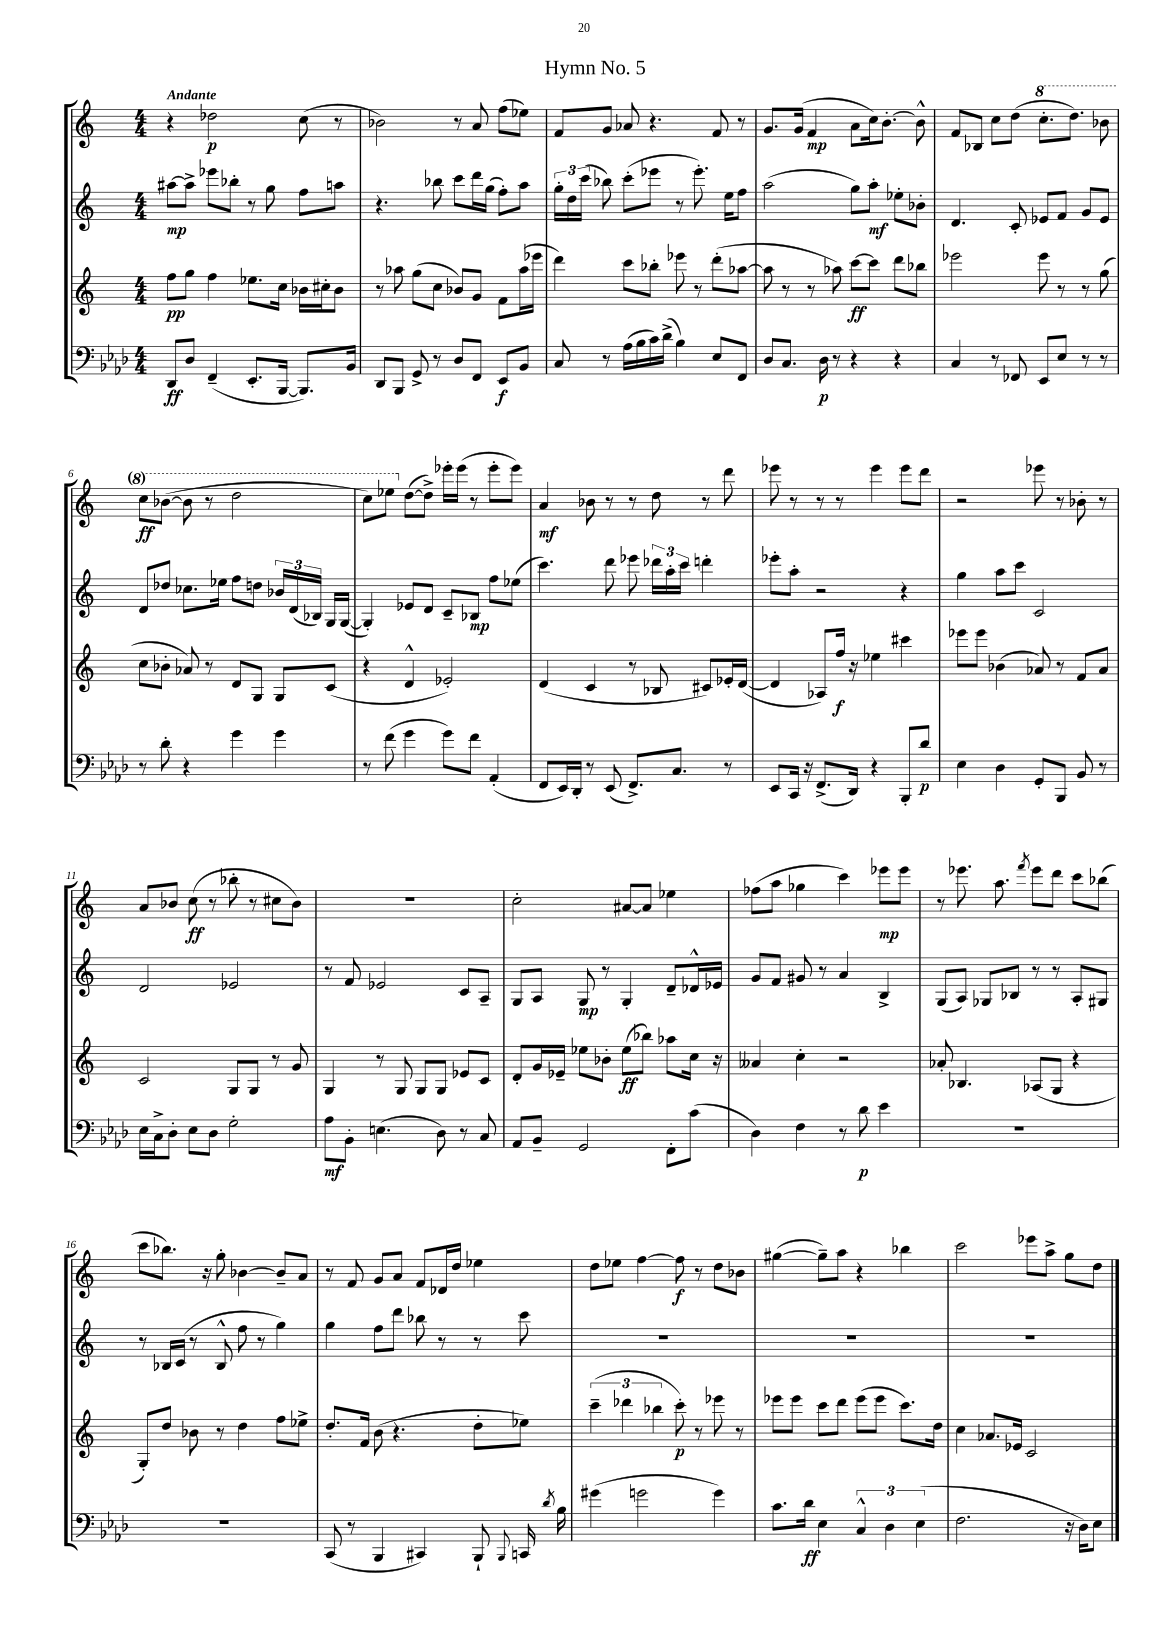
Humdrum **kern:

**kern	**dynam	**kern	**dynam	**kern	**dynam	**kern	**dynam
*part4	*part4	*part3	*part3	*part2	*part2	*part1	*part1
*staff4	*staff4	*staff3	*staff3	*staff2	*staff2	*staff1	*staff1
*clefF4	*	*clefG2	*	*clefG2	*	*clefG2	*
*k[b-e-a-d-]	*	*k[]	*	*k[]	*	*k[]	*
*M4/4	*	*M4/4	*	*M4/4	*	*M4/4	*
=1	=1	=1	=1	=1	=1	=1	=1
!	!	!	!	!	!	!LO:TX:a:B:t=Andante	!
8DD-/L	ff	8ff\L	pp	[8aa#X\L	mp	4r	.
8D-/J	.	8gg\J	.	8aa#^\J]	.	.	.
(4FF~/	.	4ff\	.	8eee-X\L	.	2dd-X\	p
.	.	.	.	8bb-X'\J	.	.	.
8.EE-'/L	.	8.ee-X\L	.	8r	.	.	.
.	.	.	.	8gg\	.	.	.
[16BBB-/Jk	.	16cc\Jk	.	.	.	.	.
8.BBB-/L])	.	16b-X\LL	.	8ff\L	.	(8cc\	.
.	.	16cc#X'\J	.	.	.	.	.
.	.	8b-\J	.	8aan\J	.	8r	.
16BB-/Jk	.	.	.	.	.	.	.
=2	=2	=2	=2	=2	=2	=2	=2
8DD-/L	.	8r	.	4.r	.	2b-X\)	.
8BBB-/J	.	8aa-X\	.	.	.	.	.
8GG^/	.	(8gg\L	.	.	.	.	.
8r	.	8cc\J	.	8bb-X\	.	.	.
8D-/L	.	8b-X/L)	.	8ccc\L	.	8r	.
8FF/J	.	8g/J	.	16ddd\L	.	8a/	.
.	.	.	.	(16gg\JJ	.	.	.
8EE-/L	f	8f\L	.	8ff'\L)	.	(8ff\L	.
8BB-/J	.	(16aa-\L	.	8aa\J	.	8ee-X\J)	.
.	.	16eee-X\JJ	.	.	.	.	.
=3	=3	=3	=3	=3	=3	=3	=3
8C/	.	4ddd\)	.	24gg'\LL	.	8f/L	.
.	.	.	.	24dd\	.	.	.
.	.	.	.	(24ccc\JJ	.	.	.
8r	.	.	.	8bb-X\)	.	8g/J	.
(16A-\LL	.	8ccc\L	.	(8ccc'\L	.	8a-X/	.
16B-\	.	.	.	.	.	.	.
16c\)	.	8bb-X'\J	.	8eee-X\J	.	4.r	.
(16d-^\JJ	.	.	.	.	.	.	.
4B-\)	.	8eee-X\	.	8r	.	.	.
.	.	8r	.	8.eee-'\)	.	.	.
8E-/L	.	(8ddd'\L	.	.	.	8f/	.
.	.	.	.	16ee\KL	.	.	.
8FF/J	.	[8aa-X\J	.	8ff\J	.	8r	.
=4	=4	=4	=4	=4	=4	=4	=4
8D-/L	.	8aa-\]	.	(2aa\	.	8.g/L	.
8.C/J	.	8r	.	.	.	.	.
.	.	.	.	.	.	(16g/Jk	.
.	.	8r	.	.	.	4f/	mp
16D-\	p	.	.	.	.	.	.
8r	.	8aa-X\)	.	.	.	.	.
4r	.	[8ccc\L	ff	8gg\L)	.	8a\L	.
.	.	8ccc\J]	.	8aa'\J	mf	16cc\k)	.
.	.	.	.	.	.	[8.b'\J	.
4r	.	8ddd\L	.	8ee-X'\L	.	.	.
.	.	8bb-X\J	.	8b-X'\J	.	8b^^\]	.
=5	=5	=5	=5	=5	=5	=5	=5
4C/	.	2eee-X\	.	4.d/	.	8f/L	.
.	.	.	.	.	.	8B-X/J	.
8r	.	.	.	.	.	8cc\L	.
8FF-X/	.	.	.	8c'/	.	(8dd\J	.
*	*	*	*	*	*	*8va	*
8EE-/L	.	8eee-\	.	8e-X/L	.	8.ccc'\L	.
8E-/J	.	8r	.	8f/J	.	.	.
.	.	.	.	.	.	8.ddd\J)	.
8r	.	8r	.	8g/L	.	.	.
8r	.	(8gg\	.	8e-/J	.	8bb-X\	.
!!LO:LB:g=z
=6	=6	=6	=6	=6	=6	=6	=6
8r	.	8cc\L	.	8d/L	.	8ccc\L	ff
8d-'\	.	8b-X'\J	.	8dd-X/J	.	([8bb-X\J	.
4r	.	8a-X/)	.	8.cc-X\L	.	8bb-\]	.
.	.	8r	.	.	.	8r	.
.	.	.	.	16ee-X\Jk	.	.	.
4g\	.	8d/L	.	8ff\L	.	2ddd\	.
.	.	8G/J	.	8ddn\J	.	.	.
4g\	.	8G/L	.	24b-X/LL	.	.	.
.	.	.	.	(24d/	.	.	.
.	.	.	.	24B-X/JJ)	.	.	.
.	.	(8c/J	.	16G/LL	.	.	.
.	.	.	.	([16G/JJ	.	.	.
=7	=7	=7	=7	=7	=7	=7	=7
8r	.	4r	.	4G'/])	.	8ccc\L)	.
(8f\	.	.	.	.	.	8eee-X\J	.
*	*	*	*	*	*	*X8va	*
4g\	.	4d^^/	.	8e-X/L	.	([8dd\L	.
.	.	.	.	8d/J	.	8dd^\J])	.
8g\L)	.	2e-X'/)	.	8c~/L	.	16eee-X'\LL	.
.	.	.	.	.	.	(16eee-\JJ	.
8f\J	.	.	.	8B-X/J	mp	8r	.
(4AA-'/	.	.	.	8ff\L	.	8eee-'\L	.
.	.	.	.	(8ee-X\J	.	8eee-\J)	.
=8	=8	=8	=8	=8	=8	=8	=8
8FF/L	.	(4d/	.	4.ccc\)	.	4a/	mf
16EE-/L)	.	.	.	.	.	.	.
16DD-'/JJ	.	.	.	.	.	.	.
8r	.	4c/	.	.	.	8b-X\	.
(8EE-/	.	.	.	8ddd\	.	8r	.
8.FF^/L)	.	8r	.	8eee-X\	.	8r	.
.	.	8B-X/	.	24ddd-X\LL	.	8dd\	.
.	.	.	.	24aa'\	.	.	.
8.C/J	.	.	.	.	.	.	.
.	.	.	.	24ccc\JJ	.	.	.
.	.	8c#X/L)	.	4dddn'\	.	8r	.
8r	.	16e-X'/L	.	.	.	8ddd\	.
.	.	([16d/JJ	.	.	.	.	.
=9	=9	=9	=9	=9	=9	=9	=9
8EE-/L	.	4d/]	.	8eee-X'\L	.	8eee-X\	.
16CC/Jk	.	.	.	8aa'\J	.	8r	.
16r	.	.	.	.	.	.	.
(8.FF^/L	.	8A-X/L)	.	2r	.	8r	.
.	.	16ff/Jk	f	.	.	8r	.
16DD-/Jk)	.	16r	.	.	.	.	.
4r	.	4ee-X\	.	.	.	4eee-\	.
8BBB-'/L	.	4ccc#X\	.	4r	.	8eee-\L	.
8d-/J	p	.	.	.	.	8ddd\J	.
=10	=10	=10	=10	=10	=10	=10	=10
4E-\	.	8eee-X\L	.	4gg\	.	2r	.
.	.	8eee-\J	.	.	.	.	.
4D-\	.	(4b-X\	.	8aa\L	.	.	.
.	.	.	.	8ccc\J	.	.	.
8GG'/L	.	8a-X/)	.	2c/	.	8eee-X\	.
8BBB-/J	.	8r	.	.	.	8r	.
8BB-/	.	8f/L	.	.	.	8b-X'\	.
8r	.	8a-/J	.	.	.	8r	.
!!LO:LB:g=z
=11	=11	=11	=11	=11	=11	=11	=11
16E-\LL	.	2c/	.	2d/	.	8a/L	.
16C^\J	.	.	.	.	.	.	.
8D-'\J	.	.	.	.	.	8b-X/J	.
8E-\L	.	.	.	.	.	(8cc\	ff
8D-\J	.	.	.	.	.	8r	.
2G'\	.	8G/L	.	2e-X/	.	8bb-X'\	.
.	.	8G/J	.	.	.	8r	.
.	.	8r	.	.	.	8cc#X\L	.
.	.	8g/	.	.	.	8b-\J)	.
=12	=12	=12	=12	=12	=12	=12	=12
8A-\L	mf	4G/	.	8r	.	1r	.
8BB-'\J	.	.	.	8f/	.	.	.
(4.En\	.	8r	.	2e-X/	.	.	.
.	.	8G/	.	.	.	.	.
.	.	8G/L	.	.	.	.	.
8D-\)	.	8G/J	.	.	.	.	.
8r	.	8e-X/L	.	8c/L	.	.	.
8C/	.	8c/J	.	8A~/J	.	.	.
=13	=13	=13	=13	=13	=13	=13	=13
8AA-/L	.	8d'/L	.	8G/L	.	2cc'\	.
8BB-~/J	.	16g/L	.	8A/J	.	.	.
.	.	16e-X~/JJ	.	.	.	.	.
2GG/	.	8ee-X\L	.	8G/	mp	.	.
.	.	8b-X'\J	.	8r	.	.	.
.	.	(8ee-\L	ff	4G'/	.	[8a#X/L	.
.	.	8bb-X\J)	.	.	.	8a#/J]	.
8FF'\L	.	8aa-X\L	.	8d~/L	.	4ee-X\	.
(8c\J	.	16cc\Jk	.	16d-X^^/L	.	.	.
.	.	16r	.	16e-X/JJ	.	.	.
=14	=14	=14	=14	=14	=14	=14	=14
4D-\)	.	4a--X/	.	8g/L	.	(8ff-X\L	.
.	.	.	.	8f/J	.	8aa\J	.
4F\	.	4cc'\	.	8g#X/	.	4gg-X\	.
.	.	.	.	8r	.	.	.
8r	.	2r	.	4a/	.	4ccc\)	.
8d-\	p	.	.	.	.	.	.
4e-\	.	.	.	4B^/	.	8eee-X\L	mp
.	.	.	.	.	.	8eee-\J	.
=15	=15	=15	=15	=15	=15	=15	=15
1r	.	8a-X'/	.	(8G/L	.	8r	.
.	.	4.B-X/	.	8A/J)	.	8.eee-X\	.
.	.	.	.	8G-X/L	.	.	.
.	.	.	.	.	.	8.aa\	.
.	.	.	.	8B-X/J	.	.	.
.	.	.	.	.	.	8qfff/	.
.	.	(8A-X/L	.	8r	.	8eee-\L	.
.	.	8G/J	.	8r	.	8ddd\J	.
.	.	4r	.	8A'/L	.	8ccc\L	.
.	.	.	.	8G#X/J	.	(8bb-X\J	.
!!LO:LB:g=z
=16	=16	=16	=16	=16	=16	=16	=16
1r	.	8G'/L)	.	8r	.	8ccc\L	.
.	.	8dd/J	.	16B-X/LL	.	8.bb-X\J)	.
.	.	.	.	(16c/JJ	.	.	.
.	.	8b-X\	.	8r	.	.	.
.	.	.	.	.	.	16r	.
.	.	8r	.	8B-^^/	.	8gg'\	.
.	.	4dd\	.	8ff\	.	[4b-X\	.
.	.	.	.	8r	.	.	.
.	.	8ff\L	.	4gg\)	.	8b-~/L]	.
.	.	8ee-X^\J	.	.	.	8a/J	.
=17	=17	=17	=17	=17	=17	=17	=17
(8CC/	.	8.dd'/L	.	4gg\	.	8r	.
8r	.	.	.	.	.	8f/	.
.	.	16f/Jk	.	.	.	.	.
4BBB-/	.	(8b\	.	8ff\L	.	8g/L	.
.	.	4.r	.	8ddd\J	.	8a/J	.
4CC#X/)	.	.	.	8bb-X\	.	8f/L	.
.	.	.	.	8r	.	16d-X/L	.
.	.	.	.	.	.	16dd/JJ	.
8BBB-`/	.	8dd'\L	.	8r	.	4ee-X\	.
8qqBBB-/	.	.	.	.	.	.	.
16CCn/	.	8ee-X\J)	.	8ccc\	.	.	.
8qd-/	.	.	.	.	.	.	.
16B-\	.	.	.	.	.	.	.
=18	=18	=18	=18	=18	=18	=18	=18
(4g#X\	.	(6ccc~\	.	1r	.	8dd\L	.
.	.	.	.	.	.	8ee-X\J	.
.	.	6ddd-X\	.	.	.	.	.
2gn\	.	.	.	.	.	[4ff\	.
.	.	6bb-X\	.	.	.	.	.
.	.	8ccc'\)	p	.	.	8ff\]	f
.	.	8r	.	.	.	8r	.
4g\)	.	8eee-X\	.	.	.	8dd\L	.
.	.	8r	.	.	.	8b-X\J	.
=19	=19	=19	=19	=19	=19	=19	=19
8.c\L	.	8eee-X\L	.	1r	.	([4gg#X\	.
.	.	8eee-\J	.	.	.	.	.
16d-\Jk	ff	.	.	.	.	.	.
4E-\	.	8ccc\L	.	.	.	8gg#~\L])	.
.	.	8ddd\J	.	.	.	8aa\J	.
6C^^/	.	(8eee-\L	.	.	.	4r	.
.	.	8eee-\J	.	.	.	.	.
6D-\	.	.	.	.	.	.	.
.	.	8.ccc\L)	.	.	.	4bb-X\	.
(6E-\	.	.	.	.	.	.	.
.	.	16dd\Jk	.	.	.	.	.
=20	=20	=20	=20	=20	=20	=20	=20
2.F\	.	4cc\	.	1r	.	2ccc\	.
.	.	8.a-X/L	.	.	.	.	.
.	.	16e-X/Jk	.	.	.	.	.
.	.	2c/	.	.	.	8eee-X\L	.
.	.	.	.	.	.	8aa^\J	.
16r	.	.	.	.	.	8gg\L	.
16D-\KL)	.	.	.	.	.	.	.
8E-\J	.	.	.	.	.	8dd\J	.
==	==	==	==	==	==	==	==
*-	*-	*-	*-	*-	*-	*-	*-
